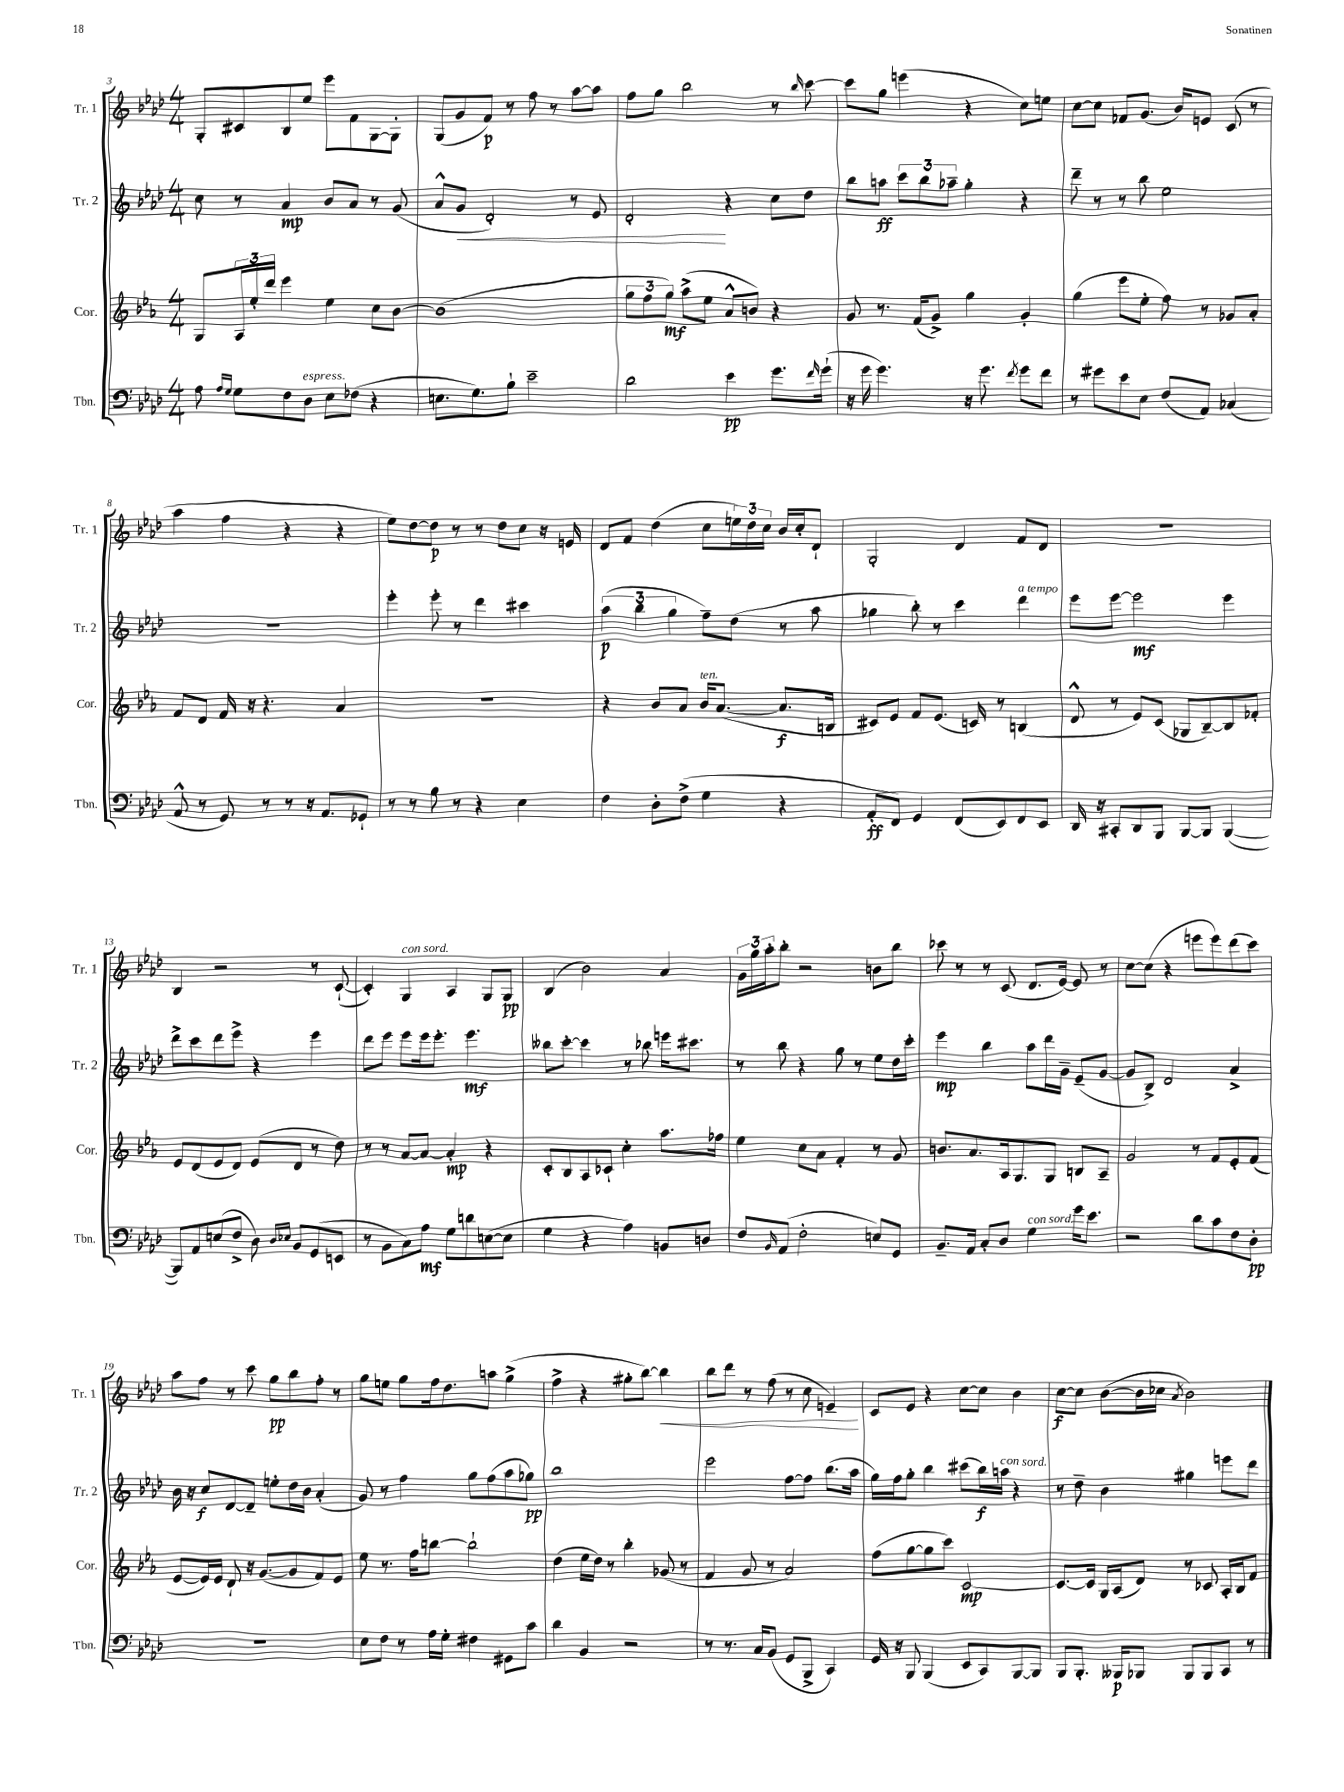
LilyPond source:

<<
\new StaffGroup <<
\new Staff = "s0" \with { instrumentName = "Tr. 1" shortInstrumentName = "Tr. 1" } {
    \clef treble \key aes \major \numericTimeSignature \time 4/4
    g8-. cis'8 bes8 ees''8 ees'''8 f'8 g8~ g8-. |
    g8( g'8 f'8\p) r8 f''8 r8 aes''8~ aes''8 |
    f''8 g''8 bes''2 r8 \grace { bes''16 } c'''8~ |
    c'''8 g''8 e'''4( r4 c''8) e''8 |
    c''8~ c''8 fes'8 g'8.( bes'16) e'8 c'8( r8 |
    aes''4 f''4 r4 r4 |
    ees''8) des''8~ des''8\p r8 r8 des''8 c''8 r16 e'16 |
    des'8 f'8 des''4( c''8 \tuplet 3/2 { e''16) des''16 c''16 } bes'16 c''16-. des'8-! |
    g2-. des'4 f'8 des'8 |
    r1 |
    bes4 r2 r8 c'8~-!( |
    c'4-.) g4^\markup { \italic "con sord." } aes4 g8 g8\pp |
    bes4( bes'2) aes'4 |
    \tuplet 3/2 { g'16 g''16 aes''16-. } bes''8-. r2 b'8 bes''8 |
    ces'''8 r8 r8 c'8( des'8. ees'16~) ees'8 r8 |
    c''8~ c''8( r4 e'''8 e'''8) des'''8( c'''8) |
    aes''8 f''8 r8 c'''8 g''8\pp bes''8 f''8-. r8 |
    g''8 e''8 g''8 f''16 des''8. a''8 g''4->( |
    f''4-> r4 gis''8-. bes''8~) bes''4\< |
    bes''8 des'''8 r8 f''8( r8 c''8 e'4--\!) |
    c'8 ees'8 r4 c''8~ c''8 bes'4 |
    c''8~\f c''8 bes'8~( bes'16 ces''16 \acciaccatura { aes'8 } bes'2) \bar "|." |
}
\new Staff = "s1" \with { instrumentName = "Tr. 2" shortInstrumentName = "Tr. 2" } {
    \clef treble \key aes \major \numericTimeSignature \time 4/4
    c''8 r8 aes'4\mp bes'8 aes'8 r8 g'8( |
    aes'8-^ g'8\< des'2-.) r8 ees'8 |
    des'2-.\! r4 c''8 des''8 |
    bes''8 a''8\ff \tuplet 3/2 { c'''8 bes''8 aes''8-- } g''4-. r4 |
    des'''8-- r8 r8 bes''8 ees''2 |
    R1 |
    ees'''4-. ees'''8-. r8 des'''4 cis'''4 |
    \tuplet 3/2 { aes''4\p( bes''4 g''4 } f''8--) des''8( r8 aes''8 |
    ges''4 bes''8-.) r8 c'''4 des'''4^\markup { \italic "a tempo" } |
    ees'''8 ees'''8~ ees'''2\mf ees'''4 |
    des'''8-> c'''8 des'''8 ees'''8-> r4 ees'''4 |
    des'''8 ees'''8 ees'''8 ees'''16 ees'''8.-. ees'''4.\mf |
    beses''8 c'''8~-. c'''4 r8 bes''8 e'''16 cis'''8. |
    r8 bes''8 r4 g''8 r8 ees''8 des''16 c'''16-. |
    ees'''4\mp bes''4 aes''8 des'''16 g'16-- ees'8--( g'8~ |
    g'8 bes8->) des'2 aes'4-> |
    bes'16 r16 c''8\f des'8~ des'8-- e''8-. des''16 bes'16 aes'4-.( |
    g'8) r8 f''4 g''8 f''8( aes''8 ges''8\pp) |
    bes''1 |
    ees'''2 f''8~ f''8 bes''8.( aes''16 |
    g''16) f''16 g''8-. bes''4 cis'''8( bes''16\f) a''16^\markup { \italic "con sord." } r4 |
    r8 des''8-- bes'4 gis''4 e'''8 des'''8 \bar "|." |
}
\new Staff = "s2" \with { instrumentName = "Cor." shortInstrumentName = "Cor." } {
    \clef treble \key ees \major \numericTimeSignature \time 4/4
    g8 \tuplet 3/2 { aes16 ees''16-. d'''16 } ees'''4 ees''4 c''8 bes'8~ |
    bes'1( |
    \tuplet 3/2 { g''8 f''8 g''8\mf) } aes''8->( ees''8 aes'8-^ b'8) r4 |
    g'8 r8. f'16( g'8->) g''4 g'4-. |
    g''4( ees'''8 ees''8-. f''8) r8 ges'8 aes'8-. |
    f'8 d'8 f'16 r16 r4. aes'4 |
    R1 |
    r4 bes'8 aes'8 bes'16^\markup { \italic "ten." } aes'8.~( aes'8.\f b16 |
    cis'8) ees'8 f'8 ees'8.( c'16) r8 b4( |
    d'8-^ r8 ees'8) c'8( ges8 bes8~--) bes8 fes'8-. |
    ees'8 d'8( ees'8 d'8) ees'8( d'8 r8 d''8) |
    r8 r8 aes'8~ aes'8~ aes'4-.\mp r4 |
    c'8-. bes8 aes8 ces'8-! c''4-. aes''8. fes''16 |
    ees''4 c''8 aes'8 f'4-. r8 g'8 |
    b'8. aes'8. aes16 g8. g8 b8 aes8-- |
    g'2 r8 f'8 ees'8-. f'8( |
    ees'8~ ees'16) ees'16 d'8-! r16 g'8.~( g'8 f'8) ees'8 |
    ees''8 r8. f''16 b''8~ b''2-! |
    d''4( ees''16 d''16) r8 bes''4-. ges'8( r8 |
    f'4 g'8 r8 aes'2) |
    f''8( g''8~ g''8 c'''8) c'2~\mp |
    c'8.~ c'16 g16 aes16( d'8) r8 ces'8 aes16-. bes16 f'8 \bar "|." |
}
\new Staff = "s3" \with { instrumentName = "Tbn." shortInstrumentName = "Tbn." } {
    \clef bass \key aes \major \numericTimeSignature \time 4/4
    aes8 \grace { aes16 g16 } g8 f8 des8^\markup { \italic "espress." } ees8 fes8( r4 |
    e8. g8.) bes8-! ees'2-- |
    des'2 ees'4\pp g'8. \grace { f'16 } g'16-!( |
    r16 g'16 g'4.) r16 g'8. \acciaccatura { f'8 } g'8 f'8 |
    r8 gis'8 ees'8 ees8 f8( aes,8) ces4( |
    aes,8-^ r8 g,8) r8 r8 r16 aes,8. ges,8-! |
    r8 r8 bes8 r8 r4 ees4 |
    f4 des8-. f8->( g4 r4 |
    aes,8-.\ff f,8) g,4 f,8( ees,8) f,8 ees,8 |
    des,16 r16 cis,8-. des,8 bes,,8 bes,,8~ bes,,8 bes,,4~( |
    bes,,8) aes,8 e8( f8-> des8) \grace { des16 ees16 } bes,8 g,8( e,8 |
    r8 bes,8 c8) aes8\mf g8 d'8 e8~( e8 |
    g4 r4 aes4) b,8 d8 |
    f8 \grace { bes,16 } aes,8( f2-. e8) g,8 |
    bes,8.-- aes,16 c8-. des8 g4^\markup { \italic "con sord." } g'16 ees'8. |
    r2 des'8 c'8 f8 des8-.\pp |
    r1 |
    ees8 f8 r8 aes16 g16-. fis4 gis,8 c'8 |
    des'4 bes,4 r2 |
    r8 r8. c16 bes,8( g,8 bes,,8-> c,4) |
    g,16 r16 bes,,8 bes,,4( ees,8 c,8) bes,,8~ bes,,8 |
    bes,,8 bes,,8.-. beses,,16\p bes,,8 bes,,8 bes,,8 c,8 r8 \bar "|." |
}
>>
>>
\layout { \context { \Score currentBarNumber = #3 } }
